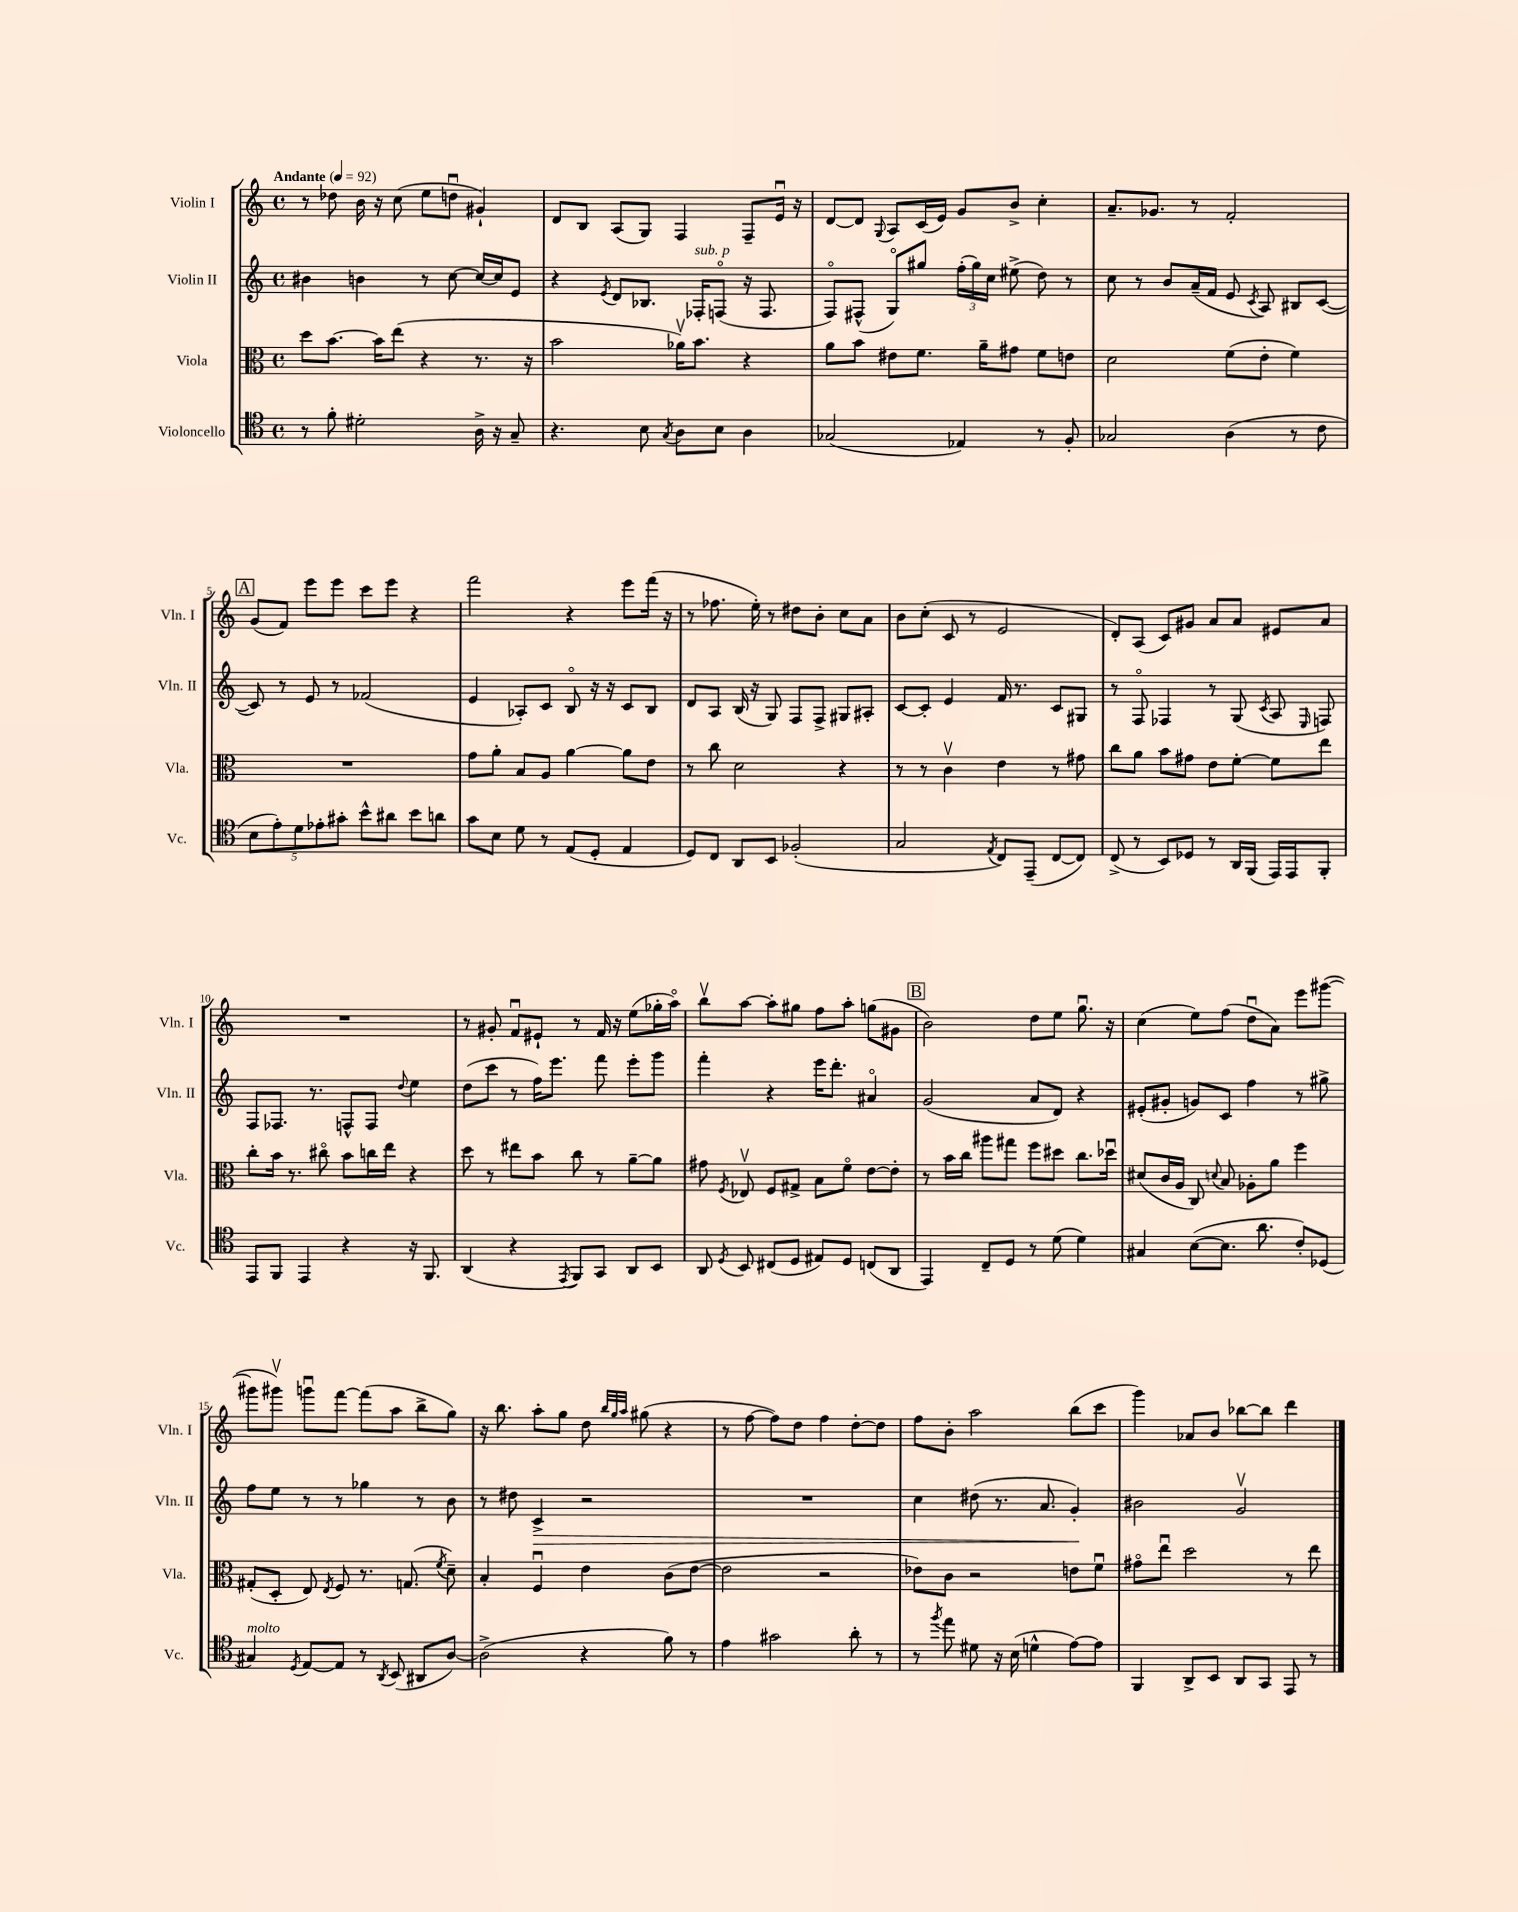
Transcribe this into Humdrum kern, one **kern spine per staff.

**kern	**kern	**kern	**dynam	**kern
*part4	*part3	*part2	*part2	*part1
*staff4	*staff3	*staff2	*staff2	*staff1
*I"Violoncello	*I"Viola	*I"Violin II	*	*I"Violin I
*I'Vc.	*I'Vla.	*I'Vln. II	*	*I'Vln. I
*clefC4	*clefC3	*clefG2	*	*clefG2
*k[]	*k[]	*k[]	*	*k[]
*M4/4	*M4/4	*M4/4	*	*M4/4
*met(c)	*met(c)	*met(c)	*	*met(c)
*MM92	*MM92	*MM92	*	*MM92
=1	=1	=1	=1	=1
!	!	!	!	!LO:TX:a:B:t=Andante
8r	8dd\L	4b#X\	.	8r
8f'\	[8.b\J	.	.	8dd-X\
2d#X'\	.	4bn\	.	16b\
.	16b\KL]	.	.	16r
.	(8ee\J	.	.	(8cc\
.	4r	8r	.	8ee\L
.	.	[8cc\	.	8ddnu\J
16A^\	8.r	16cc/LL_	.	4g#X`/)
16r	.	16cc/J]	.	.
8G~/	.	8e/J	.	.
.	16r	.	.	.
=2	=2	=2	=2	=2
4.r	2b\	4r	.	8d/L
.	.	.	.	8B/J
.	.	8qe/	.	.
.	.	8d/L	.	(8A/L
8B\	.	8.B-X/J	.	8G/J)
8qG/	.	.	.	.
8A\L	16a-Xv\KL)	.	.	4F/
!	!	!LO:TX:a:i:t=sub. p	!	!
.	8.b\J	16F-X'/KL	.	.
8B\J	.	(8Fn/J	.	.
4A\	4r	16r	.	8F~/L
.	.	8.F/	.	.
.	.	.	.	16eu/Jk
.	.	.	.	16r
=3	=3	=3	=3	=3
(2G-X/	8a\L	8F/L)	.	[8d/L
.	8b\J	(8F#X^^/J	.	8d/J]
.	.	.	.	8qqG/
.	8e#X\L	8G/L)	.	8A/L
.	8.f\J	8gg#X/J	.	(16c/L
.	.	.	.	16e/JJ)
4E-X/)	.	(24ff'\LL	.	8g/L
.	.	24gg#\)	.	.
.	16a~\KL	.	.	.
.	.	24cc\JJ	.	.
.	8g#X\J	(8ee#X^\	.	8b^/J
8r	8f\L	8dd\)	.	4cc'\
8F'/	8en\J	8r	.	.
=4	=4	=4	=4	=4
2G-X/	2d\	8cc\	.	8.a~/L
.	.	8r	.	.
.	.	.	.	8.g-X/J
.	.	8b/L	.	.
.	.	(16a~/L	.	8r
.	.	16f/JJ	.	.
(4A\	(8f\L	8e/	.	2f'/
.	.	8qc/	.	.
.	8e'\J	8A/)	.	.
8r	4f\)	8B#X/L	.	.
8c\	.	([8c/J	.	.
!!LO:LB:g=z
!!LO:REH:place=s1:t=A
=5	=5	=5	=5	=5
10B\L	1r	8c/])	.	(8g/L
10e'\)	.	.	.	.
.	.	8r	.	8f/J)
10d\	.	.	.	.
.	.	8e/	.	8eee\L
10e-X'\	.	.	.	.
.	.	8r	.	8eee\J
10g#X'\J	.	.	.	.
8b^^\L	.	(2f-X/	.	8ccc\L
8a#X\J	.	.	.	8eee\J
8b\L	.	.	.	4r
8an\J	.	.	.	.
=6	=6	=6	=6	=6
8g\L	8g\L	4e/	.	2fff\
8B\J	8a'\J	.	.	.
8d\	8B/L	8A-X'/L)	.	.
8r	8A/J	8c/J	.	.
(8E/L	[4a\	8B/	.	4r
8D'/J	.	16r	.	.
.	.	16r	.	.
4E/	8a\L]	8c/L	.	8eee\L
.	8e\J	8B/J	.	(16fff\Jk
.	.	.	.	16r
=7	=7	=7	=7	=7
8D/L)	8r	8d/L	.	8r
8C/J	8cc\	8A/J	.	8.ff-X\
8AA/L	2d\	(16B/	.	.
.	.	16r	.	16ee'\)
8BB/J	.	8G/)	.	8r
(2F-X'/	.	8F/L	.	8dd#X\L
.	.	8F^/J	.	8b'\J
.	4r	8G#X/L	.	8cc\L
.	.	8A#X'/J	.	8a\J
=8	=8	=8	=8	=8
2G/	8r	[8c/L	.	8b\L
.	8r	8c'/J]	.	(8cc'\J
.	4cv\	4e/	.	8c/
.	.	.	.	8r
8qE/	.	.	.	.
8C/L)	4e\	16f/	.	2e/
.	.	8.r	.	.
(8EE~/J	.	.	.	.
[8C/L	8r	8c/L	.	.
8C/J])	8g#X\	8G#X/J	.	.
=9	=9	=9	=9	=9
(8C^/	8cc\L	8r	.	8d'/L)
8r	8a\J	8F/	.	(8A/J
8BB/L)	8b\L	4F-X/	.	8c/L)
8D-X/J	8g#X\J	.	.	8g#X/J
8r	8e\L	8r	.	8a/L
16AA/LL	[8f'\J	(8G/	.	8a/J
(16FF/JJ	.	.	.	.
.	.	8qc/	.	.
16EE/LL)	8f\L]	8A/	.	8e#X/L
16EE/J	.	.	.	.
.	.	16qqE/	.	.
8FF'/J	8ee\J	8Fn/)	.	8a/J
!!LO:LB:g=z
=10	=10	=10	=10	=10
8EE/L	8cc'\L	8F/L	.	1r
8FF/J	16b\Jk	8.F-X/J	.	.
.	8.r	.	.	.
4EE/	.	.	.	.
.	.	8.r	.	.
.	8cc#X\	.	.	.
4r	8b\L	8Fn^^/L	.	.
.	16ccn\L	8F/J	.	.
.	16ee\JJ	.	.	.
.	.	8qqdd/	.	.
16r	4r	4ee\	.	.
8.FF/	.	.	.	.
=11	=11	=11	=11	=11
(4AA/	8dd\	(8dd\L	.	8r
.	8r	8ccc\J	.	8g#X'/
4r	8ee#X\L	8r	.	8fu/L
.	8b\J	16ff\KL)	.	8e#X`/J
.	.	8.eee\J	.	.
8qEE/	.	.	.	.
8FF/L)	8cc\	.	.	8r
8GG/J	8r	8fff\	.	16f/
.	.	.	.	16r
8AA/L	[8a~\L	8eee'\L	.	(8ee\L
8BB/J	8a\J]	8ggg\J	.	16gg-X'\L
.	.	.	.	16aa\JJ)
=12	=12	=12	=12	=12
8AA/	8g#X\	4fff'\	.	8bbv\L
8qD/	8qF/	.	.	.
8BB/	8E-Xv/	.	.	[8aa\J
(8C#X/L	8F/L	4r	.	8aa'\L]
8D/J	8G#X^/J	.	.	8gg#X\J
8E#X/L)	8B\L	16eee\KL	.	8ff\L
.	.	8.ddd'\J	.	.
8D/J	8f\J	.	.	8aa'\J
(8Cn/L	[8e\L	4a#X/	.	(8ggn\L
8AA/J	8e'\J]	.	.	8g#X\J
!!LO:REH:place=s1:t=B
=13	=13	=13	=13	=13
4EE/)	8r	(2g/	.	2b\)
.	16b\LL	.	.	.
.	16cc\JJ	.	.	.
8C~/L	8aa#X\L	.	.	.
8D/J	8gg#X\J	.	.	.
8r	8ff\L	8a/L	.	8dd\L
(8d\	8dd#X\J	8d/J)	.	8ee\J
4d\)	8.cc\L	4r	.	8.ggu\
.	16dd-Xu\Jk	.	.	16r
=14	=14	=14	=14	=14
4G#X/	(8d#X/L	(8e#X'/L	.	(4cc\
.	16c/L	8g#X'/J	.	.
.	16A/JJ	.	.	.
([8B\L	8C/)	8gn/L)	.	8ee\L)
.	8qqdn/	.	.	.
8.B\J]	8B/	8c/J	.	(8ff\J
.	8A-X'\L	4ff\	.	8ddu\L
8.a\	.	.	.	.
.	8a\J	.	.	8a\J)
8c'/L)	4ff\	8r	.	8eee\L
(8D-X/J	.	8gg#X^\	.	([8ggg#X\J
!!LO:LB:g=z
=15	=15	=15	=15	=15
!LO:TX:a:i:t=molto	!	!	!	!
4G#X/)	(8G#X'/L	8ff\L	.	8ggg#X\L]
.	8D'/J	8ee\J	.	8ggg#Xv\J)
8qD/	.	.	.	.
[8E/L	8E/)	8r	.	8gggnu\L
.	8qE/	.	.	.
8E/J]	8F/	8r	.	[8fff\J
8r	8.r	4gg-X\	.	(8fff\L]
8qAA/	.	.	.	.
(8BB/	.	.	.	8aa\J
.	(8.Gn/	.	.	.
8AA#X/L	.	8r	.	8bb^\L
.	8qf/	.	.	.
[8A/J)	8d~\)	8b\	.	8gg\J)
=16	=16	=16	=16	=16
(2A^\]	4B'/	8r	.	16r
.	.	.	.	8.bb\
.	.	8dd#X\	.	.
!	!	!	!LO:HP:b	!
.	4Fu/	4c^/	>	8aa'\L
.	.	.	.	8gg\J
4r	4e\	2r	.	8dd\
.	.	.	.	32qqbb/LLL
.	.	.	.	32qqgg/
.	.	.	.	32qqaa/JJJ
.	.	.	.	(8gg#X\
8f\)	(8c\L	.	.	4r
8r	[8e\J	.	.	.
=17	=17	=17	=17	=17
4e\	2e\]	1r	.	8r
.	.	.	.	[8ff\
2g#X\	.	.	.	8ff\L])
.	.	.	.	8dd\J
.	2r	.	.	4ff\
8a'\	.	.	.	[8dd'\L
8r	.	.	.	8dd\J]
=18	=18	=18	=18	=18
8r	8e-X\L)	4cc\	.	8ff\L
8qff/	.	.	.	.
8ee\	8c\J	.	.	8b'\J
8d#X\	2r	(8dd#X\	.	2aa\
16r	.	8.r	.	.
(16B\	.	.	.	.
4dn^^\	.	.	.	.
.	.	8.a/	.	.
[8e\L)	8en\L	4g'/)	.	(8bb\L
8e\J]	8fu\J	.	.	8ccc\J
.	.	.	]	.
=19	=19	=19	=19	=19
4FF/	8g#X\L	2b#X\	.	4ggg\)
.	8eeu\J	.	.	.
8AA^/L	2dd\	.	.	8a-X/L
8BB/J	.	.	.	8b/J
8AA/L	.	2gv/	.	[8bb-X\L
8GG/J	.	.	.	8bb-\J]
8EE/	8r	.	.	4ddd\
8r	8ee\	.	.	.
==	==	==	==	==
*-	*-	*-	*-	*-
